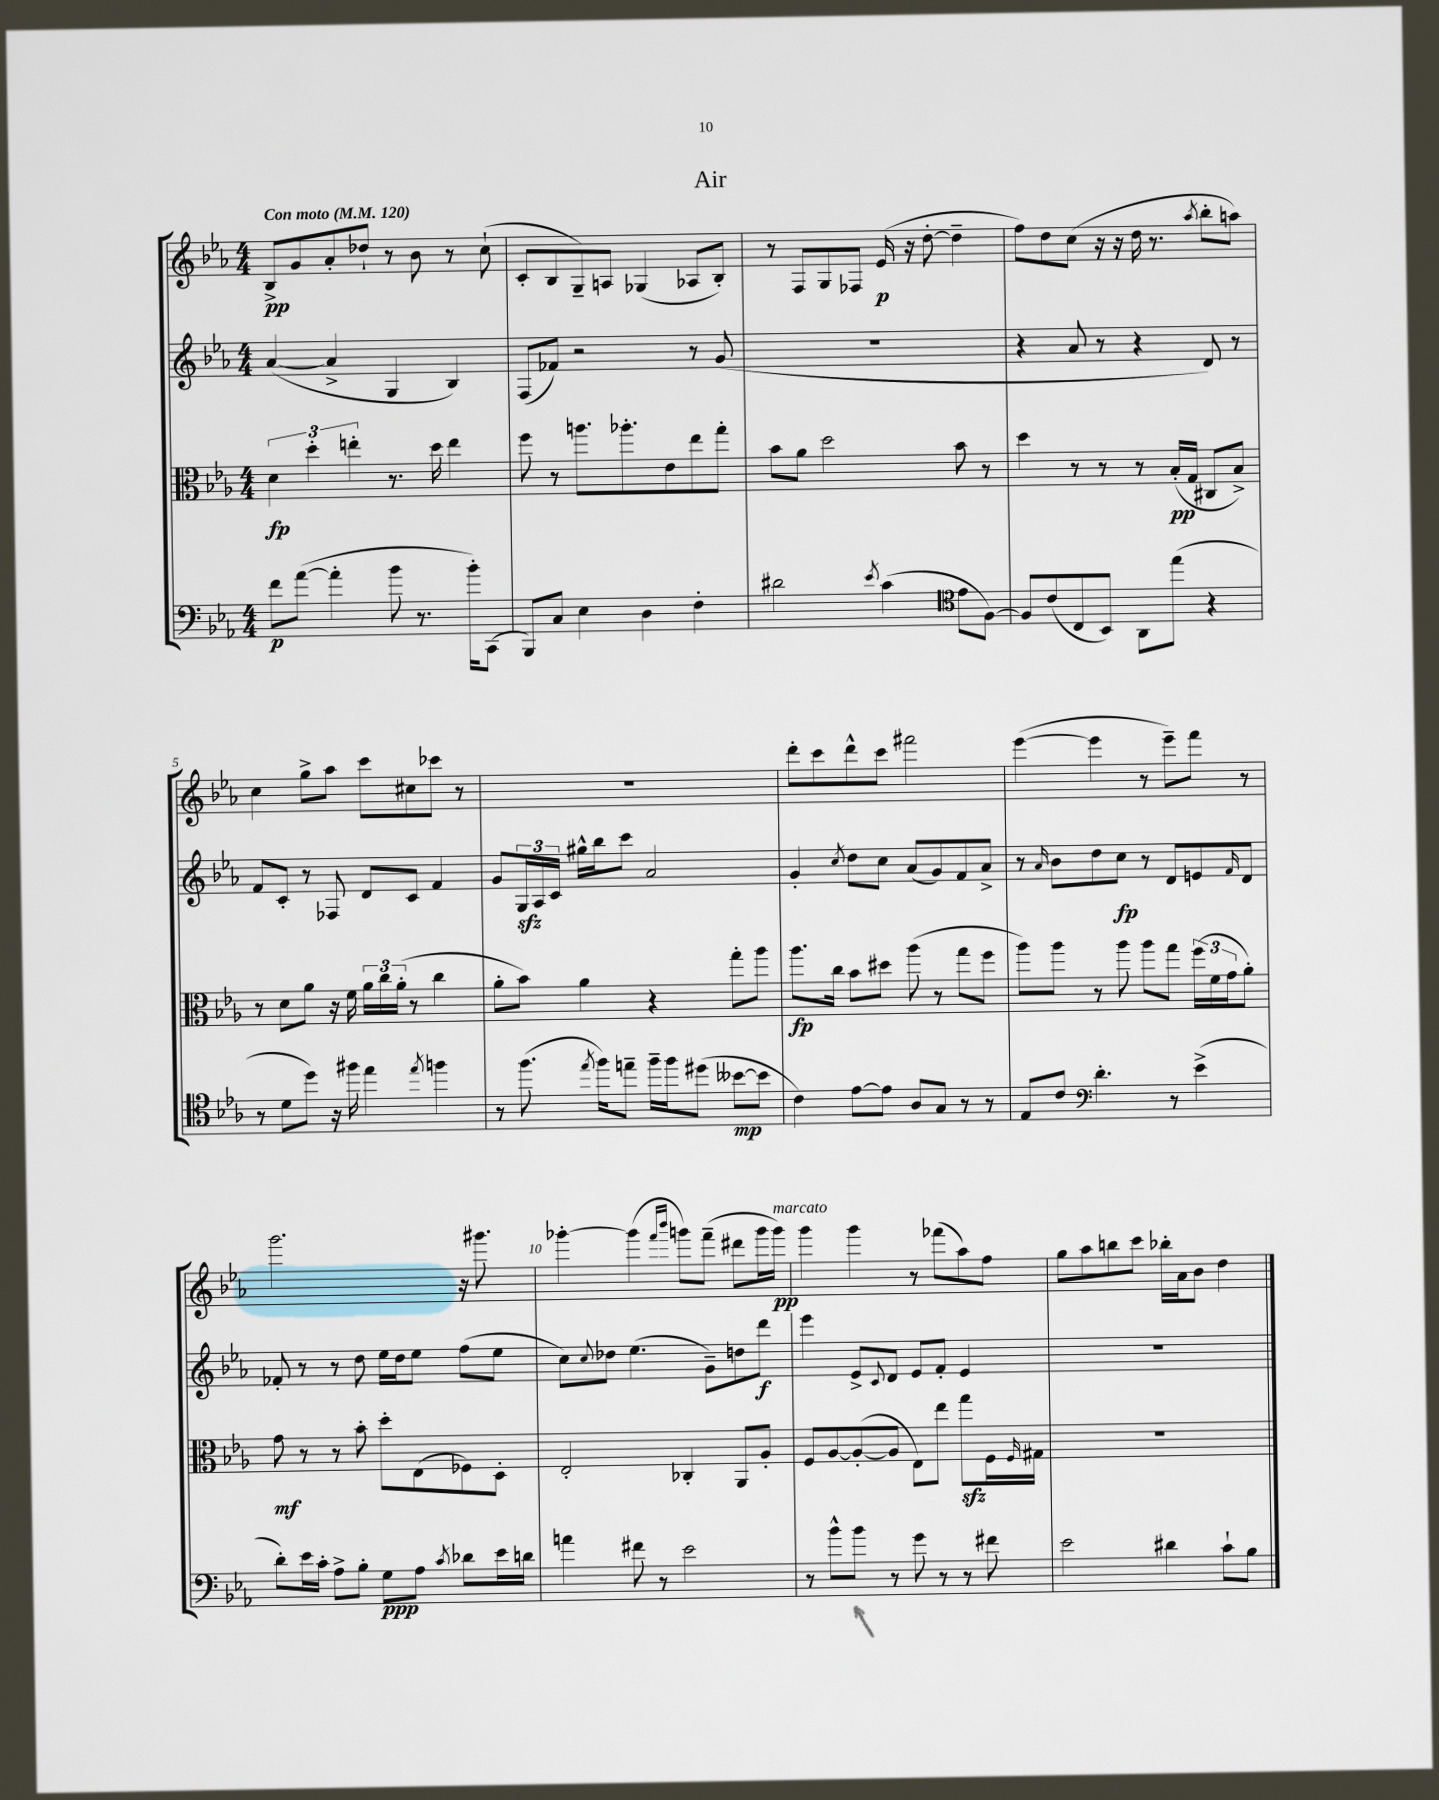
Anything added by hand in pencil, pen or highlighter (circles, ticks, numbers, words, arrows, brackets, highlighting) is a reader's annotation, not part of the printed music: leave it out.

**kern	**kern	**kern	**kern
*staff4	*staff3	*staff2	*staff1
*clefF4	*clefC3	*clefG2	*clefG2
*k[b-e-a-]	*k[b-e-a-]	*k[b-e-a-]	*k[b-e-a-]
*M4/4	*M4/4	*M4/4	*M4/4
*MM120	*MM120	*MM120	*MM120
8f	6d	([4a-	8B-^
([8a-	.	.	8g
.	6dd'	.	.
4a-']	.	4a-^]	8a-'
.	6ee'	.	.
.	.	.	8dd-`
8b-	8.r	4G	8r
8.r	.	.	8b-
.	16dd	.	.
.	4ee	4B-)	8r
16b-')	.	.	.
(8CC	.	.	(8cc`
=	=	=	=
8BBB-)	8ff	(8F	8c'
8C	8r	8f-)	8B-
4E-	8.aa	2r	8G~)
.	.	.	8A
.	8.aa-'	.	.
4D	.	.	(4G-
.	8e-	.	.
4F'	8ee-	8r	8A-
.	8gg'	(8g	8B-')
=	=	=	=
2d#	8b-	1r	8r
.	8a-	.	8F
.	2dd	.	8G
.	.	.	8F-
8qe-	.	.	.
(4c	.	.	(16e-
.	.	.	16r
.	.	.	[8dd'
*clefC4	*	*	*
8e-	8b-	.	4dd~]
[8F)	8r	.	.
=	=	=	=
8F]	4dd	4r	8ff)
(8c	.	.	8dd
8C	8r	8a-	(8cc
8BB-)	8r	8r	16r
.	.	.	16r
8AA-	8r	4r	16dd
.	.	.	8.r
(8ee-	(16B-'	.	.
.	16G	.	.
.	.	.	8qaa-
4r	8C#	8d)	8bb-'
.	8B-^)	8r	8aa)
=	=	=	=
8r	8r	8f	4cc
8d	8d	8c'	.
8dd)	8a-	8r	8gg^
16r	16r	8F-	8aa-
16ff#	16f	.	.
4ee-	24a-	8d	8ccc
.	24cc	.	.
.	(24a-'	.	.
.	8r	8c	8cc#
8qee-	.	.	.
4ff	4cc	4f	8ccc-
.	.	.	8r
=	=	=	=
8r	8a-'	8g	1r
(8.ff	8b-)	24G	.
.	.	24A-	.
.	.	24c	.
.	4a-	16gg#^^	.
8qee-	.	.	.
16ff)	.	16bb-	.
8ee~	.	8ccc	.
16ff~	4r	2a-	.
16ff	.	.	.
(8dd#	.	.	.
[8b--	8gg'	.	.
8b--]	8aa-	.	.
=	=	=	=
4c)	8.aa-	4g'	8ddd'
.	.	.	8ccc
.	16cc	.	.
.	.	8qcc	.
[8e-	8b-	8dd	8ddd^^
8e-]	8dd#	8cc	8ccc
8A-	(8aa-	(8a-	2fff#
8G	8r	8g)	.
8r	8gg	8f	.
8r	8ff	8a-^	.
=	=	=	=
8E-	8aa-)	8r	([4eee-
.	.	16qqa-	.
8c	8aa-	8b-	.
*clefF4	*	*	*
4.d'	8r	8dd	4eee-]
.	8aa-	8cc	.
.	8aa-	8r	8r
8r	8gg	8d	8eee-~)
(4e-^	(24ff	8e	8fff
.	24f	.	.
.	24g	.	.
.	.	16qqf	.
.	8a-')	8d	8r
=	=	=	=
8d')	8g	8f-'	2.ggg
16e-	8r	8r	.
16c'	.	.	.
8A-^	8r	8r	.
8B-'	8b-'	8dd	.
8G	8dd'	16ee-	.
.	.	16dd	.
8A-	(8E-	8ee-	.
8qc	.	.	.
8d-	8F-)	(8ff	16r
.	.	.	8.ggg#
16e-	8D'	8ee-	.
16d	.	.	.
=	=	=	=
4a	2E-'	8cc)	[4ggg-'
.	.	8qqcc	.
.	.	8dd-	.
8f#	.	(4.ee-	(4ggg-]
8r	.	.	.
.	.	.	16qqfff
.	.	.	16qqbbb-
2e-	4C-'	.	8ggg)
.	.	8g~)	(8fff~
.	8AA-	8dd	8ddd#
.	8A-'	8ddd	16ggg
.	.	.	16ggg)
=	=	=	=
8r	8F	4eee-	4ggg
8b-^^	[8A-	.	.
8b-	(8A-'_	8e-^	4ggg
.	.	8qqc	.
8r	8A-]	8d	.
8g	8E-)	8e-	8r
8r	8ee-	8f'	(8fff-
8r	8gg	4e-	8aa-)
8f#	16F	.	8ff
.	16qqF	.	.
.	16G#	.	.
=	=	=	=
2e-	1r	1r	8gg
.	.	.	8aa-
.	.	.	8bb
.	.	.	8ccc
4d#	.	.	16bb-'
.	.	.	16a-
.	.	.	8b-
8c`	.	.	4dd
8B-	.	.	.
==	==	==	==
*-	*-	*-	*-
